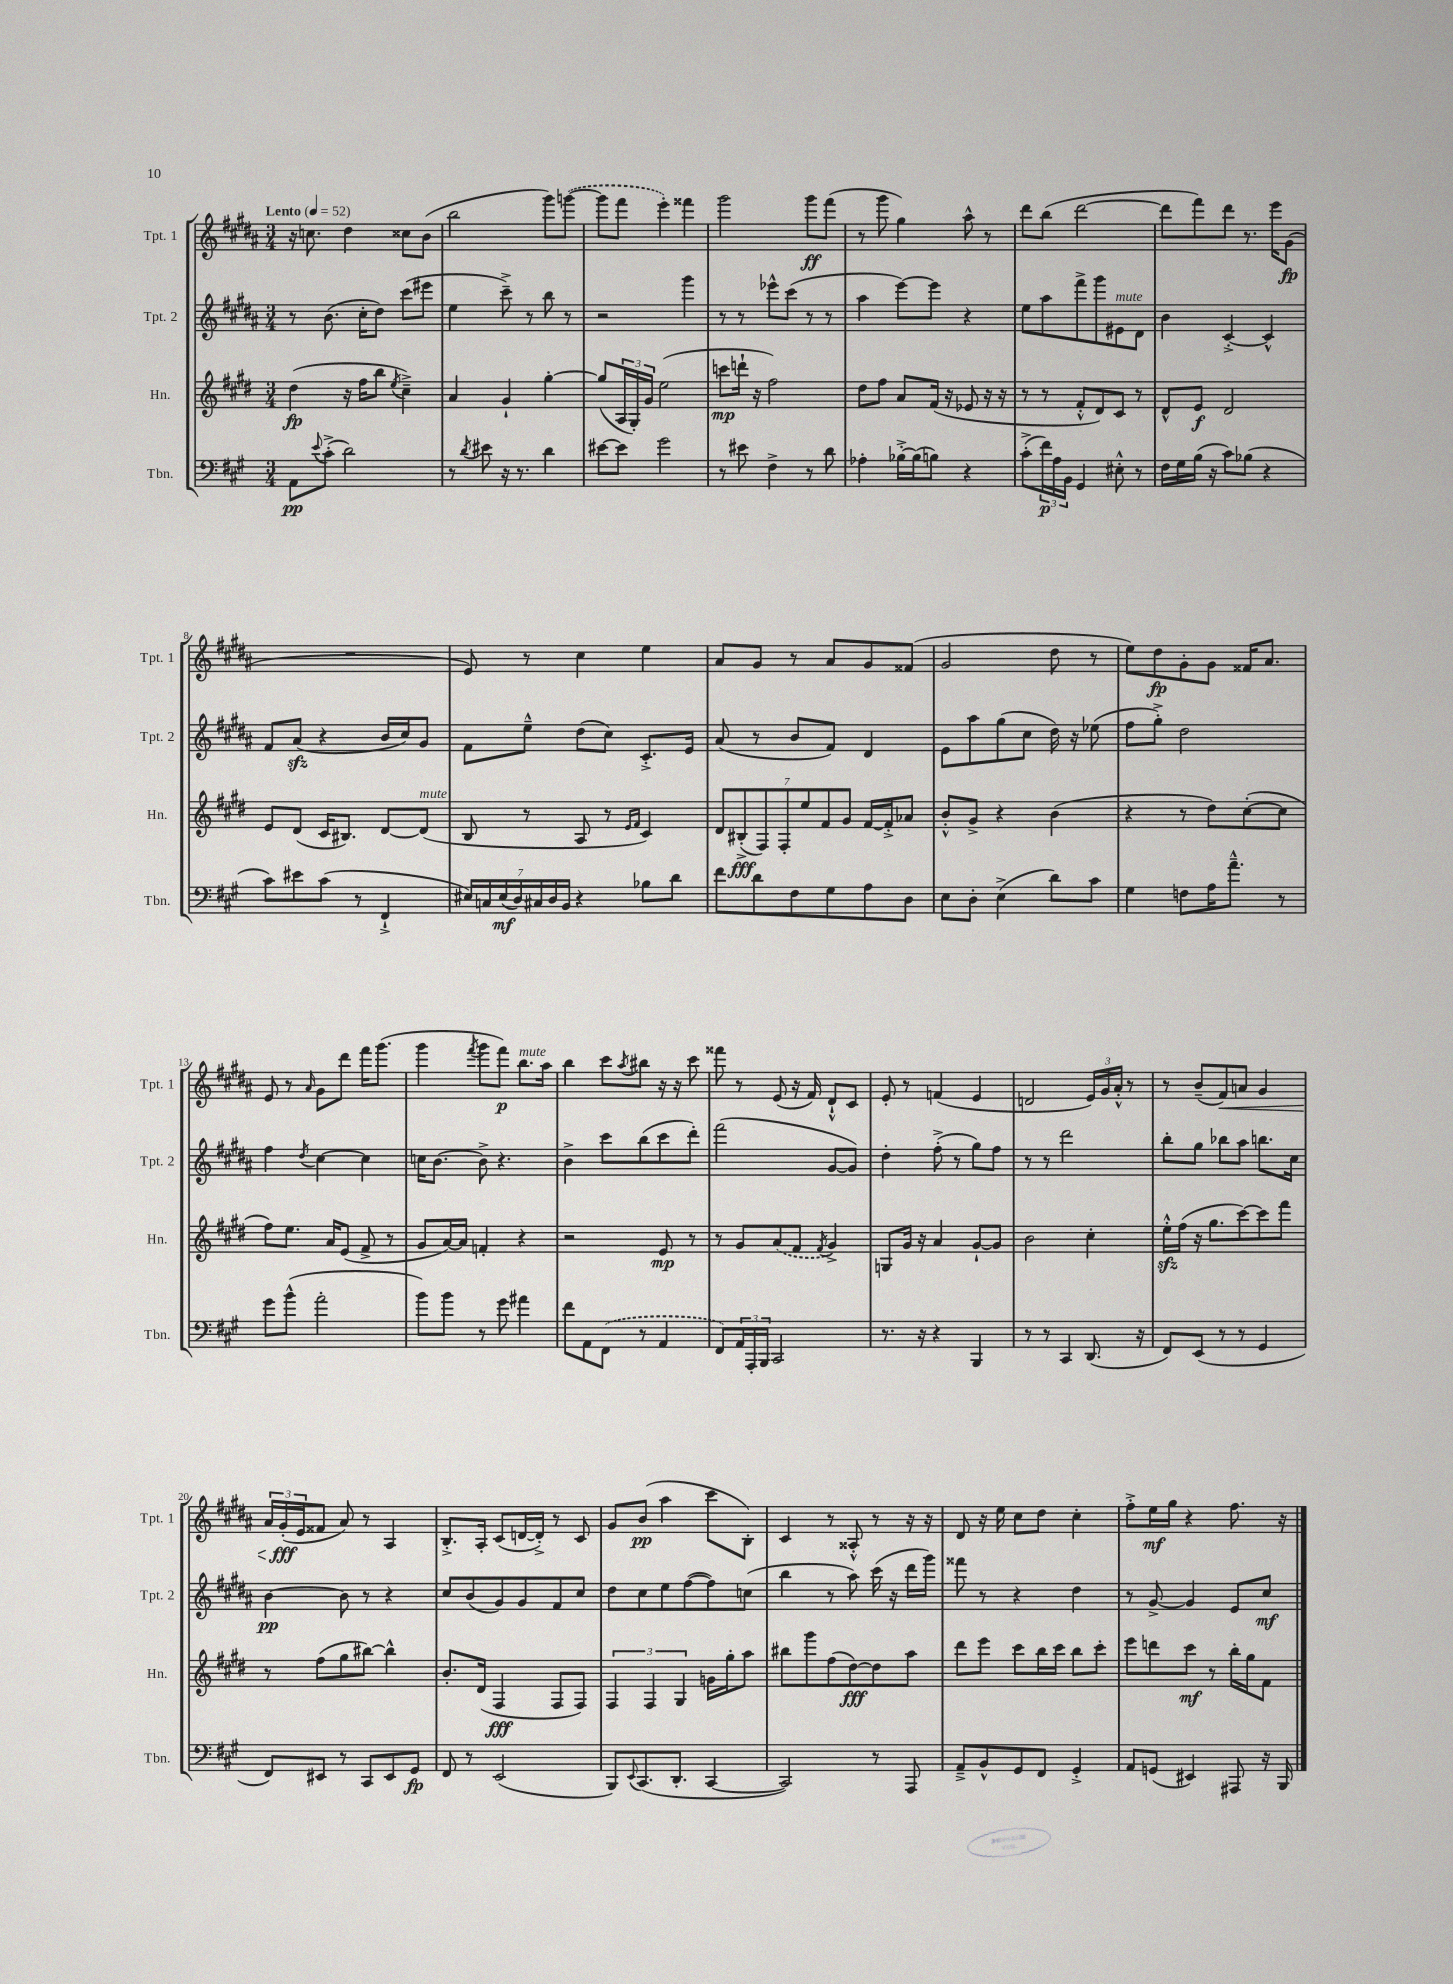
<<
\new StaffGroup <<
\new Staff = "s0" \with { instrumentName = "Tpt. 1" shortInstrumentName = "Tpt. 1" } {
    \clef treble \key b \major \numericTimeSignature \time 3/4 \tempo "Lento" 4 = 52
    r16 c''8. dis''4 cisis''8 b'8( |
    b''2 gis'''8) \once \slurDashed g'''8~( |
    g'''8 fis'''8 e'''4-.) fisis'''4 |
    gis'''2 gis'''8\ff fis'''8( |
    r8 gis'''8 gis''4) ais''8-^ r8 |
    dis'''8 b''8( dis'''2~ |
    dis'''8 fis'''8) dis'''8 r8. e'''16 gis'8\fp( |
    R2. |
    e'8) r8 cis''4 e''4 |
    ais'8 gis'8 r8 ais'8 gis'8 fisis'8( |
    gis'2 dis''8 r8 |
    e''8) dis''8\fp gis'8-. gis'8 fisis'16 ais'8. |
    e'8 r8 \grace { ais'16 } gis'8 dis'''8 fis'''16 gis'''8.( |
    gis'''4 \acciaccatura { fis'''8 } gis'''8 fis'''8\p) b''8.^\markup { \italic "mute" } ais''16 |
    b''4 cis'''8 \acciaccatura { ais''8 } bis''8 r16 r16 cis'''8 |
    fisis'''8 r8 e'8( r16 fis'16) dis'8-!-^ cis'8 |
    e'8-. r8 f'4( e'4 |
    d'2 \tuplet 3/2 { e'16) gis'16 ais'16-.-^ } r8 |
    r8 b'8--( fis'8\<) a'8 gis'4 |
    \tuplet 3/2 { ais'16 gis'16-.\fff\!( e'16 } fisis'8 ais'8) r8 ais4 |
    b8.-.-> ais16-. cis'8( d'16~ d'16-.->) r8 cis'8 |
    gis'8 b'8\pp( ais''4 cis'''8 b8-.) |
    cis'4 r8 aisis8-.-^ r8 r16 r16 |
    dis'8 r16 e''16 cis''8 dis''8 cis''4-. |
    fis''8-.-> e''16\mf gis''16 r4 fis''8. r16 \bar "|." |
}
\new Staff = "s1" \with { instrumentName = "Tpt. 2" shortInstrumentName = "Tpt. 2" } {
    \clef treble \key b \major \numericTimeSignature \time 3/4
    r8 b'8.( cis''16-. dis''8) cis'''8( eis'''8 |
    e''4 cis'''8--->) r8 b''8 r8 |
    r2 gis'''4 |
    r8 r8 ees'''8-^ cis'''8( r8 r8 |
    ais''4 e'''8~) e'''8 r4 |
    e''8 ais''8 fis'''8-> gis'''8 eis'8^\markup { \italic "mute" } dis'8 |
    b'4 cis'4~-.-> cis'4-^ |
    fis'8 ais'8\sfz( r4 b'16 cis''16) gis'8 |
    fis'8 e''8---^ dis''8( cis''8) cis'8.-.-> e'16 |
    ais'8( r8 b'8 fis'8) dis'4 |
    e'8 ais''8 gis''8( cis''8 dis''16) r16 ees''8( |
    fis''8 gis''8-.->) dis''2 |
    fis''4 \acciaccatura { dis''8 } cis''4~ cis''4 |
    c''16 b'8.~ b'8-> r4. |
    b'4-> cis'''8 b''8( cis'''8 dis'''8-.) |
    fis'''2( gis'8~ gis'8) |
    dis''4-. fis''8-.->( r8 gis''8) fis''8 |
    r8 r8 dis'''2 |
    b''8-. gis''8 bes''8 ais''8 b''8. cis''16 |
    b'4~\pp b'8 r8 r4 |
    cis''8 b'8( gis'8) gis'8 fis'8 cis''8 |
    dis''8 cis''8 e''8 fis''8~( fis''8) c''8( |
    b''4 r8 ais''8) cis'''16( r16 dis'''16 gis'''16) |
    fisis'''8 r8 r4 dis''4 |
    r8 gis'8~-> gis'4 e'8 cis''8\mf \bar "|." |
}
\new Staff = "s2" \with { instrumentName = "Hn." shortInstrumentName = "Hn." } {
    \clef treble \key e \major \numericTimeSignature \time 3/4
    dis''4\fp( r16 fis''16 b''8 \acciaccatura { e''8 } cis''4--->) |
    a'4 gis'4-! gis''4~-. |
    gis''8( \tuplet 3/2 { a16 gis16-.) gis'16 } e''2( |
    c'''8\mp d'''16-! r16 fis''2) |
    dis''8 fis''8 a'8 fis'16( r16 ees'8 r16 r16 |
    r8 r8 fis'8-.-^ dis'8) cis'8 r8 |
    dis'8-^ e'8\f dis'2 |
    e'8 dis'8( cis'16 bis8.) dis'8~ dis'8^\markup { \italic "mute" }( |
    b8 r8 a8 r8 \grace { e'16 fis'16 } cis'4) |
    \tuplet 7/4 { dis'8 bis8-.->\fff( fis8) fis8-. e''8 fis'8 gis'8 } fis'16~ fis'16-.-> aes'8 |
    b'8-.-^ gis'8-> r4 b'4( |
    r4 r8 dis''8) cis''8~-.( cis''8 |
    fis''8) e''8. a'16 e'8( fis'8-> r8 |
    gis'8 a'16~) a'16 f'4-. r4 |
    r2 e'8\mp r8 |
    r8 gis'8 \once \slurDashed a'8( fis'8 \acciaccatura { fis'8 } gis'4->) |
    g8 gis'16 r16 a'4 gis'8~-! gis'8 |
    b'2 cis''4-. |
    e''16-.-^\sfz fis''16( r16 gis''8. cis'''8~) cis'''8 fis'''8 |
    r8 fis''8( gis''8 bis''8~) bis''4-^ |
    b'8.-. dis'16( fis4\fff fis8 fis8) |
    \tuplet 3/2 { fis4 fis4 gis4 } g'16 gis''16-. a''8 |
    bis''8 gis'''8 fis''8( dis''8~\fff) dis''8 a''8 |
    dis'''8 e'''8 cis'''8 b''16 cis'''16 b''8 cis'''8-. |
    e'''8 d'''8 cis'''8\mf r8 b''16-. gis''16 fis'8 \bar "|." |
}
\new Staff = "s3" \with { instrumentName = "Tbn." shortInstrumentName = "Tbn." } {
    \clef bass \key a \major \numericTimeSignature \time 3/4
    a,8\pp \appoggiatura { e'8 } cis'8-.->( d'2) |
    r8 \acciaccatura { d'8 } eis'8 r16 r8. d'4 |
    eis'8~ eis'8 gis'2 |
    r8 eis'8 fis4-> r8 d'8 |
    aes4-. bes16~-.-> bes16( b8) r4 |
    cis'8-.->( \tuplet 3/2 { fis'16\p) a16 b,16 } gis,4 eis8-.-^ r8 |
    fis16 gis16 b16( r16 cis'8) bes8( r4 |
    cis'8) eis'8 cis'8( r8 fis,4-!-> |
    \tuplet 7/4 { eis16) c16 eis16\mf( d16) cis16 d16 b,16 } r4 bes8 d'8 |
    fis'8 d'8 fis8 gis8 a8 d8 |
    e8 d8-. e4->( d'8) cis'8 |
    gis4 f8 a16 a'8.---^ r8 |
    gis'8 b'8-^( a'2-. |
    b'8) b'8 r8 gis'8 ais'4 |
    fis'8 a,8 \once \slurDashed fis,8( r8 a,4 |
    fis,8) \tuplet 3/2 { a,16 a,,16-. b,,16 } cis,2 |
    r8. r16 r4 b,,4 |
    r8 r8 cis,4 d,8.( r16 |
    fis,8) e,8( r8 r8 gis,4 |
    fis,8) eis,8 r8 cis,8 eis,8 gis,8\fp |
    fis,8 r8 e,2( |
    b,,8) \appoggiatura { e,8 } cis,8.( d,8.-. cis,4~ |
    cis,2) r8 a,,8 |
    a,8---> b,8-^ gis,8 fis,8 gis,4-.-> |
    a,8 g,8( eis,4) ais,,8 r16 b,,16 \bar "|." |
}
>>
>>
